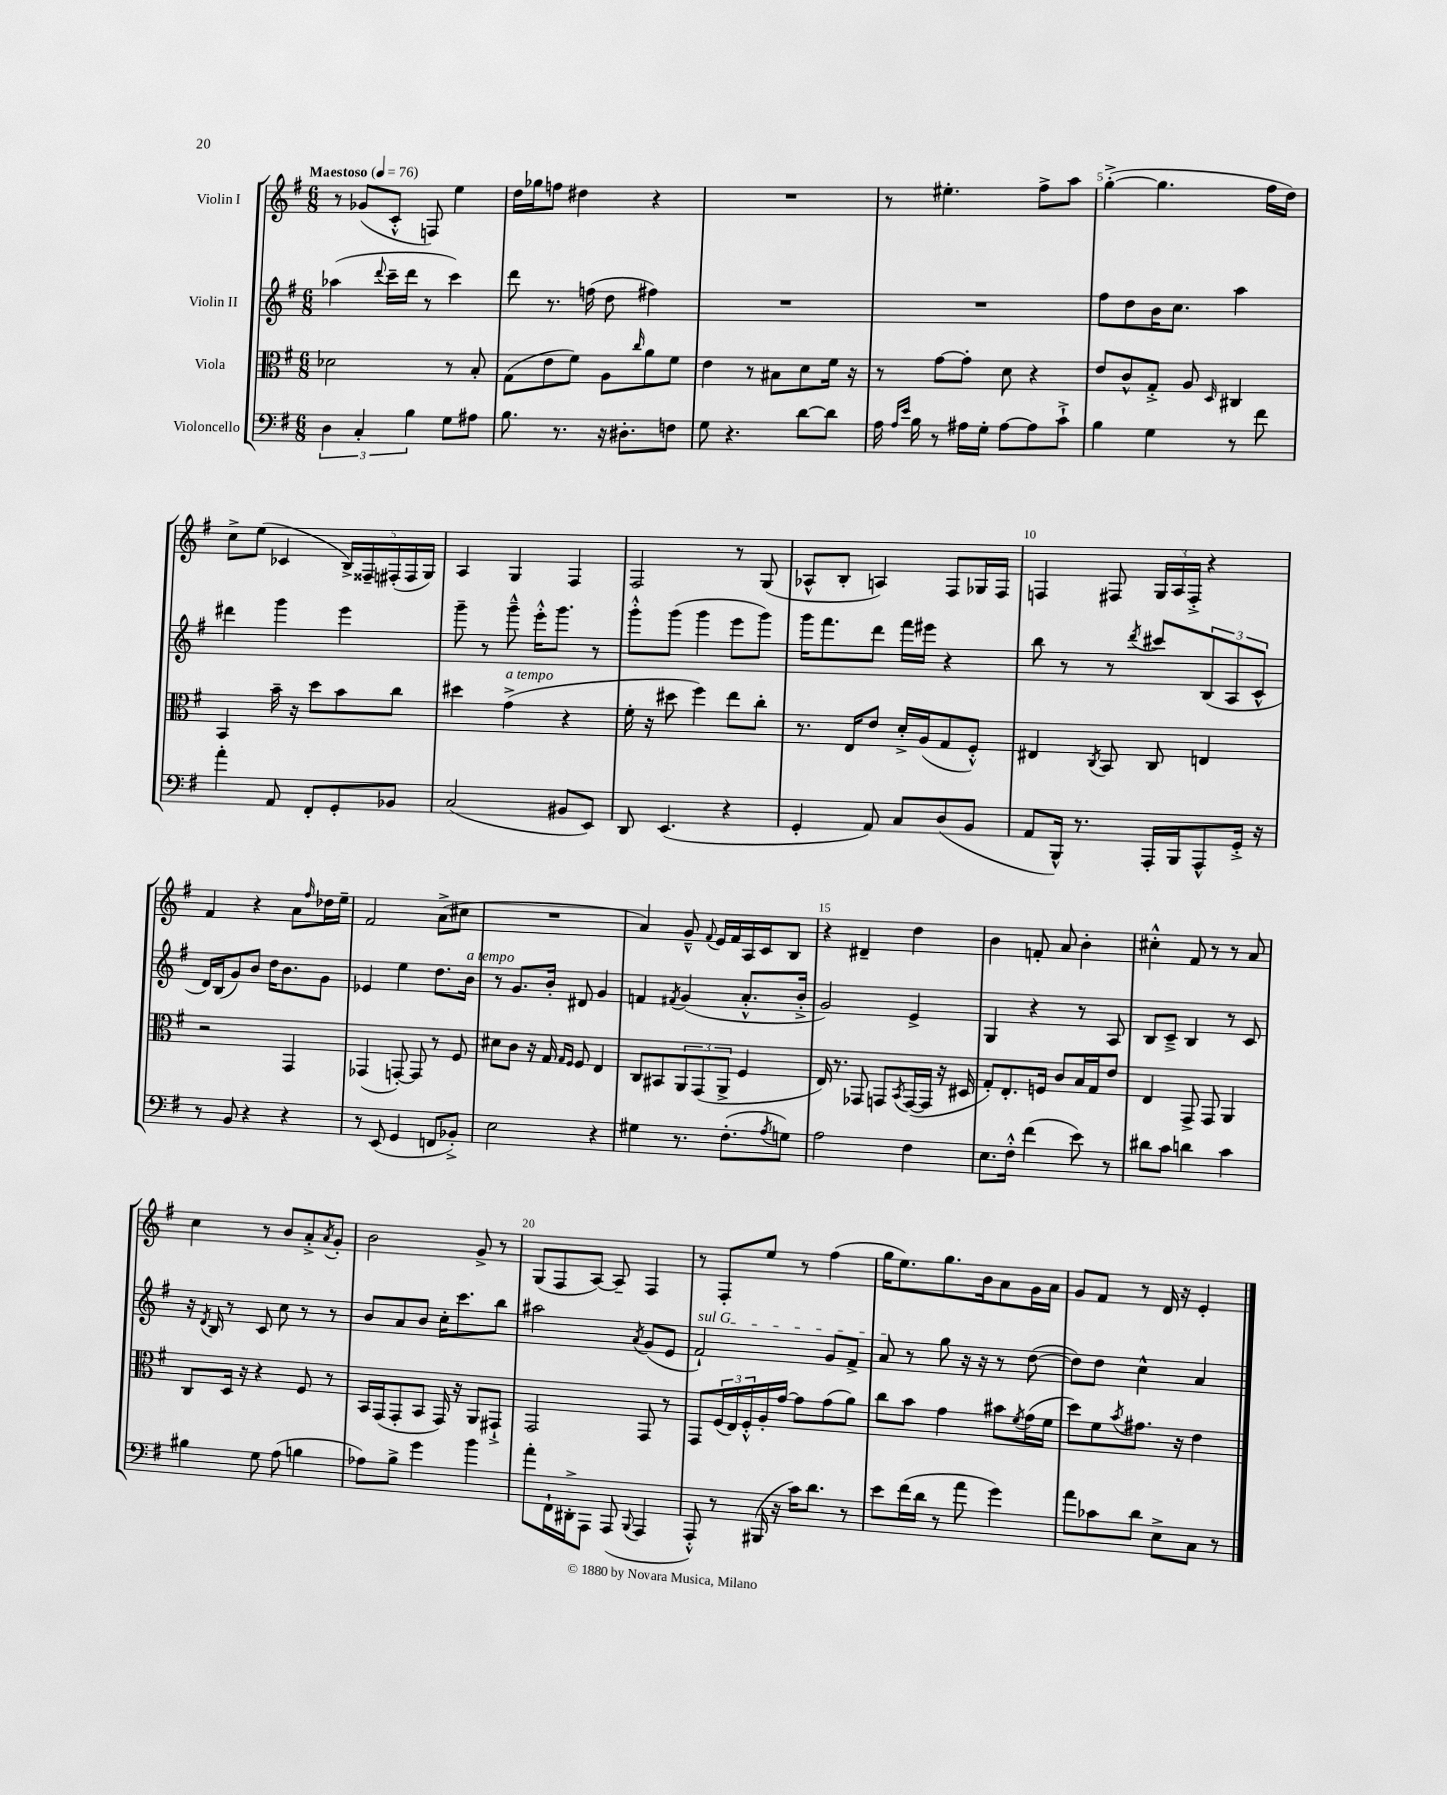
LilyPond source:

<<
\new StaffGroup <<
\new Staff = "s0" \with { instrumentName = "Violin I" } {
    \clef treble \key g \major \numericTimeSignature \time 6/8 \tempo "Maestoso" 4 = 76
    r8 ges'8( c'8-.-^ f8) e''4 |
    d''16 ges''16 f''8 dis''4 r4 |
    R2. |
    r8 eis''4.-. fis''8-> a''8 |
    g''4~-.->( g''4. fis''16 d''16) |
    c''8-> e''8( ces'4 \tuplet 5/4 { b16->) fisis16-- fis16-.( fis16 g16) } |
    a4 g4 fis4 |
    fis2 r8 g8( |
    aes8-^ b8-. a4) fis8 ges16 fis16 |
    f4 fis8 \tuplet 3/2 { g16 a16 fis16-.-> } r4 |
    fis'4 r4 a'8 \grace { fis''16 } des''16 e''16-- |
    fis'2 a'8->( cis''8 |
    R2. |
    a'4) g'8---^ \appoggiatura { fis'8 } e'16 fis'16 a16 c'16 b8 |
    r4 dis'4-- d''4 |
    b'4 f'8-. a'8 b'4-. |
    cis''4-.-^ fis'8 r8 r8 a'8 |
    c''4 r8 b'8 a'8-.-> \acciaccatura { a'8 } g'8-. |
    b'2 g'8-> r8 |
    g8( fis8 a8~) a8-- fis4 |
    r8 fis8-. e''8 r8 fis''4( |
    g''16 e''8.) g''8. b'16 a'8 g'16 a'16 |
    g'8 fis'8 r8 d'16 r16 e'4-. \bar "|." |
}
\new Staff = "s1" \with { instrumentName = "Violin II" } {
    \clef treble \key g \major \numericTimeSignature \time 6/8
    aes''4( \appoggiatura { d'''8 } c'''16-- d'''16 r8 c'''4) |
    d'''8 r8. f''16( d''8 fis''4) |
    R2. |
    R2. |
    fis''8 d''8 b'16 c''8. a''4 |
    dis'''4 g'''4 e'''4 |
    g'''8-- r8 g'''8---^ e'''16-.-^ g'''8. r8 |
    g'''8-.-^ g'''8( g'''4 e'''8 g'''8) |
    g'''16 fis'''8. d'''8 fis'''16 eis'''16 r4 |
    b''8 r8 r8 \acciaccatura { d'''8 } cis'''8 \tuplet 3/2 { b8( a8 c'8-^ } |
    d'16) b16( g'8) b'8 d''16 b'8. g'8 |
    ees'4 e''4 d''8. b'16^\markup { \italic "a tempo" } |
    r8 g'8. b'16-. dis'8 g'4 |
    f'4 \acciaccatura { fis'8 } g'4( a'8.-.-^ b'16-.-> |
    g'2) e'4-> |
    g4 r4 r8 a8 |
    b8 c'8---> b4 r8 c'8 |
    r16 \acciaccatura { d'8 } b16 r8 c'8 c''8 r8 r8 |
    b'8 a'8 b'8 c''16-. c'''8. b''8 |
    ais''2 \acciaccatura { a'8 } g'8( e'8 |
    \once \override TextSpanner.bound-details.left.text = \markup { \italic "sul G" } fis'2-!\startTextSpan) g'8 fis'8-> |
    a'8\stopTextSpan r8 g''8 r16 r16 r8 d''8~( |
    d''8) d''8 c''4-^ a'4 \bar "|." |
}
\new Staff = "s2" \with { instrumentName = "Viola" } {
    \clef alto \key g \major \numericTimeSignature \time 6/8
    des'2 r8 b8-. |
    g8( e'8 fis'8) a8 \grace { c''16 } a'8 fis'8 |
    e'4 r8 bis8 d'8 fis'16 r16 |
    r8 g'8~ g'8-. d'8 r4 |
    e'8 c'8-^ g8-.-> a8 \grace { d16 } cis4 |
    b,4 b'16-- r16 d''8 b'8 c''8 |
    dis''4 g'4->^\markup { \italic "a tempo" }( r4 |
    fis'16-. r16 dis''8 fis''4) e''8 c''8-. |
    r8. e16 e'8 d'16-.-> a16( g8 fis8-.-^) |
    eis4 \acciaccatura { c8 } b,8 c8 e4 |
    r2 g,4 |
    ges,4( g,8~-.) g,8 r8 fis8 |
    dis'8 c'8 r16 g16 \grace { g16 fis16 } fis8 e4 |
    c8 bis,8 \tuplet 3/2 { a,8 g,8( a,8-> } fis4 |
    e16) r8. ges,8 g,8 \acciaccatura { b,8 } g,16~( g,16 r16 dis16 |
    g8-.) e8.-. f16 c'8 b16 g16 e'8 |
    e4 g,8-> g,8 a,4 |
    c8 d16 r16 r4 fis8 r8 |
    b,16 g,16( g,8-. b,8 g,16) r16 a,8 gis,8-!-> |
    g,2 g,8 r8 |
    g,8 \tuplet 3/2 { fis16( e16) fis16-.-^ } a16-. g'16~ g'8 g'8( a'8) |
    c''8 b'8 g'4 bis'8 \acciaccatura { fis'8 } g'16( fis'16 |
    d''8) fis'8 \acciaccatura { b'8 } gis'8. r16 e'4 \bar "|." |
}
\new Staff = "s3" \with { instrumentName = "Violoncello" } {
    \clef bass \key g \major \numericTimeSignature \time 6/8
    \tuplet 3/2 { d4 c4-. b4 } g8 ais8 |
    b8. r8. r16 dis8.-. f8 |
    g8 r4. d'8~ d'8 |
    a16 \grace { a16 e'16 } b16 r8 ais16 g16-. ais8~ ais8 c'8-!-> |
    b4 g4 r8 fis'8 |
    a'4-. a,8 fis,8-. g,8-. bes,8 |
    c2( bis,8 e,8) |
    d,8 e,4.( r4 |
    g,4-. a,8) c8 d8( b,8 |
    a,8 b,,16-^) r8. a,,16-. b,,16 a,,8-^ g,16-.-> r16 |
    r8 b,8 r4 r4 |
    r8 e,8( g,4 f,8 bes,8-.->) |
    e2 r4 |
    gis4 r8. fis8.-.( \acciaccatura { a8 } g8) |
    a2 fis4 |
    e8. fis16-.-^ fis'4( e'8) r8 |
    dis'8 c'8 d'4 c'4 |
    bis4 g8 a8( b4 |
    aes8) b8-> g'4 b'4 |
    a'8-. fis,16-! dis,16-.-> a,,8 a,,8( \appoggiatura { b,,8 } a,,4 |
    a,,8-.-^) r8 bis,,16( r16 c'16) d'8. r8 |
    e'8 fis'16( d'16 r8 a'8 g'4) |
    a'8 ces'8 d'8 e8-> c8 r8 \bar "|." |
}
>>
>>
\layout { \context { \Score \override BarNumber.break-visibility = ##(#f #t #t) barNumberVisibility = #(every-nth-bar-number-visible 5) } }
